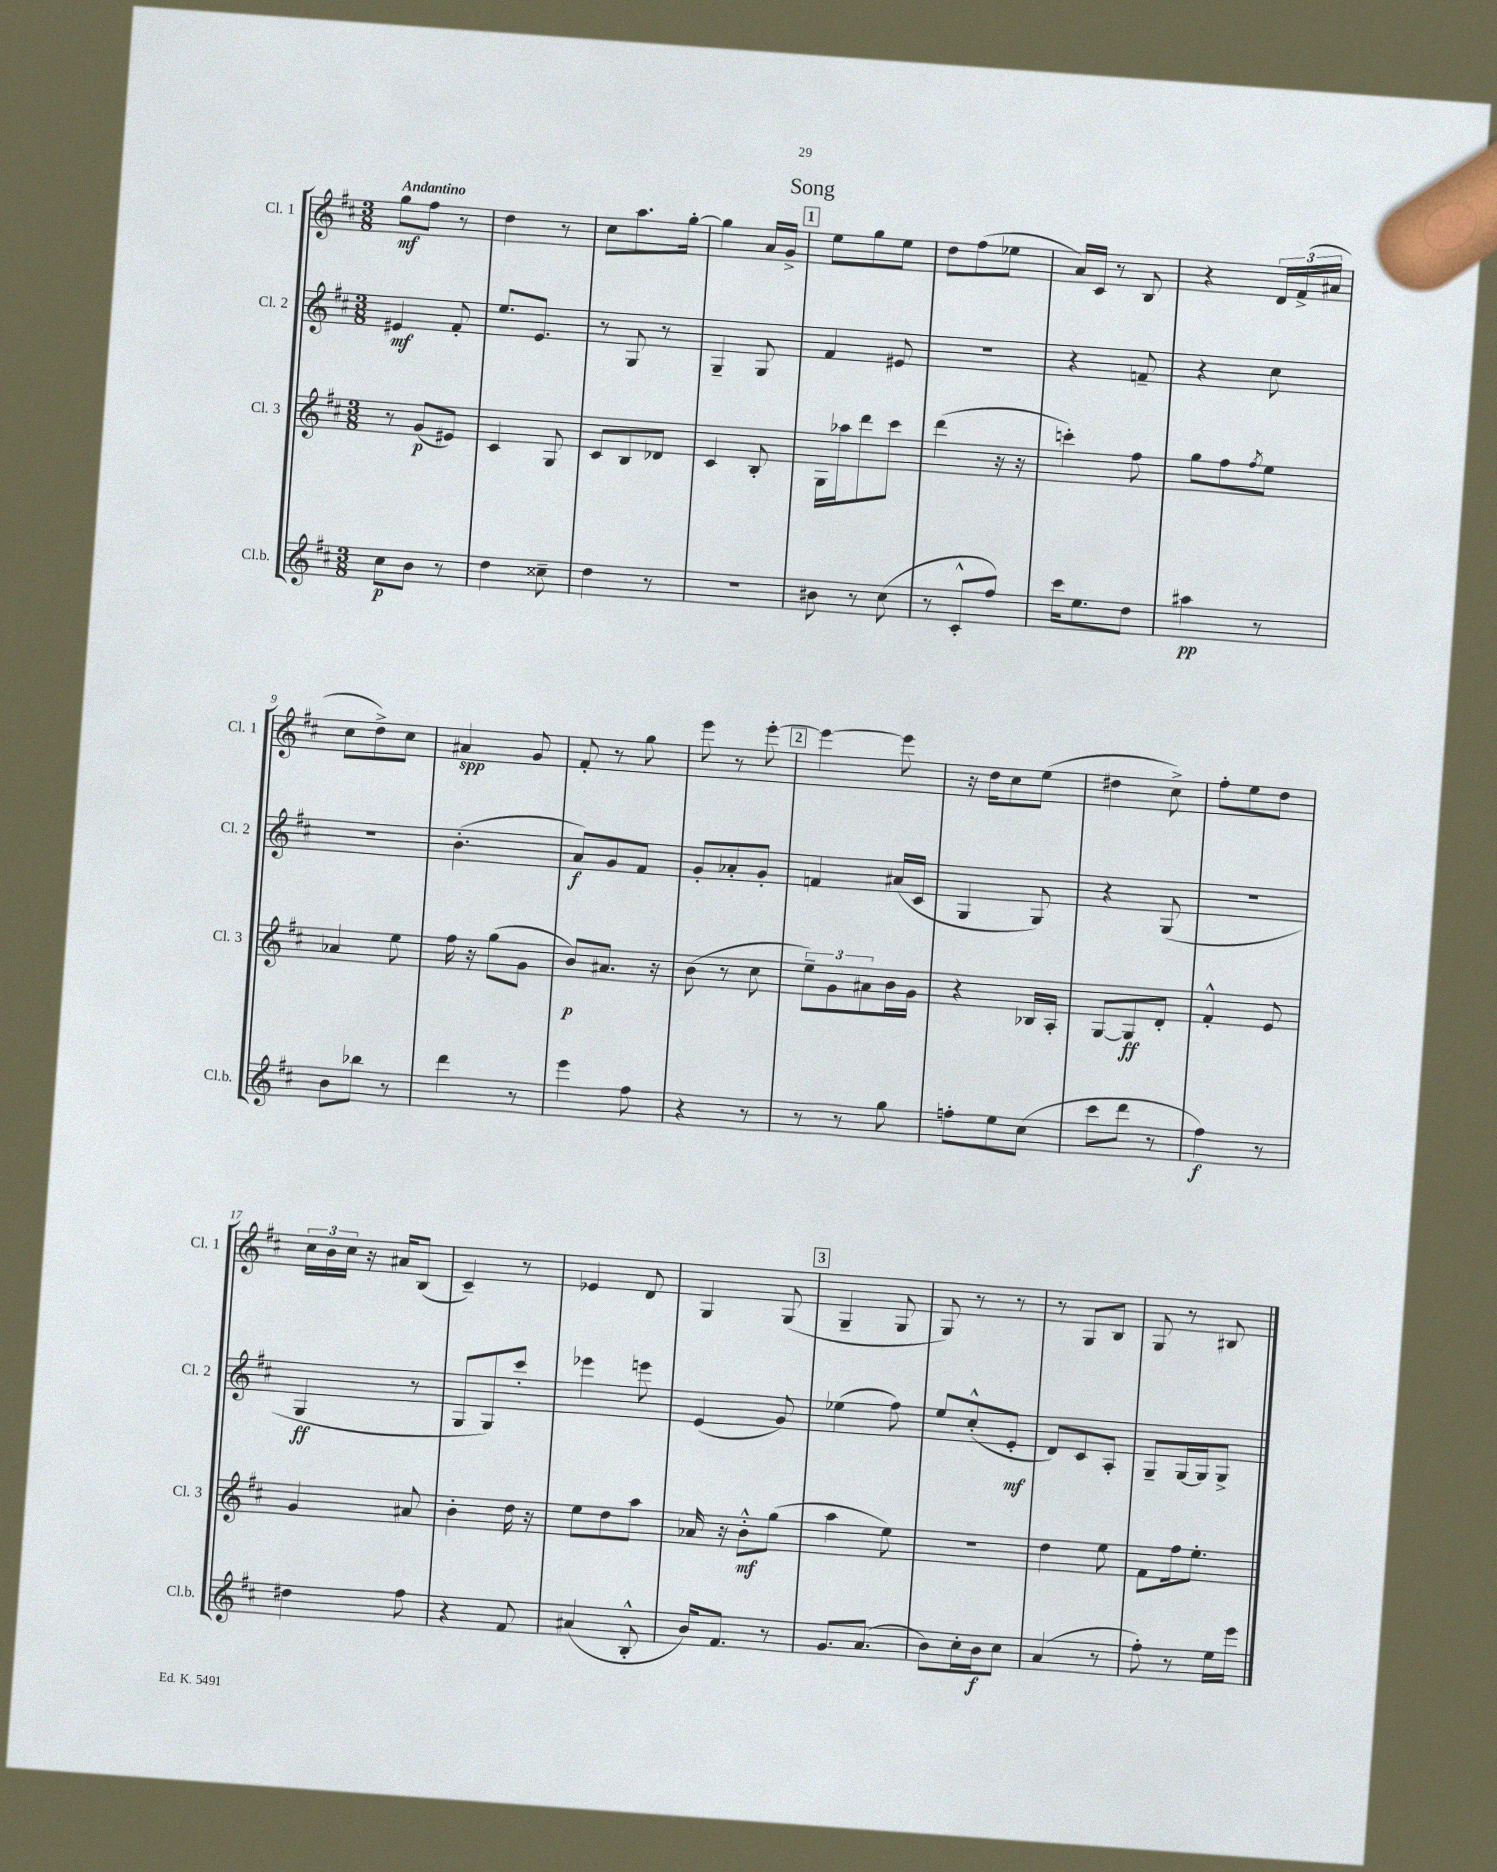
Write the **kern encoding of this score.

**kern	**dynam	**kern	**dynam	**kern	**dynam	**kern	**dynam
*part4	*part4	*part3	*part3	*part2	*part2	*part1	*part1
*staff4	*staff4	*staff3	*staff3	*staff2	*staff2	*staff1	*staff1
*I"Cl.b.	*	*I"Cl. 3	*	*I"Cl. 2	*	*I"Cl. 1	*
*I'Cl.b.	*	*I'Cl. 3	*	*I'Cl. 2	*	*I'Cl. 1	*
*clefG2	*	*clefG2	*	*clefG2	*	*clefG2	*
*k[f#c#]	*	*k[f#c#]	*	*k[f#c#]	*	*k[f#c#]	*
*M3/8	*	*M3/8	*	*M3/8	*	*M3/8	*
=1	=1	=1	=1	=1	=1	=1	=1
!	!	!	!	!	!	!LO:TX:a:B:t=Andantino	!
8cc#\L	p	8r	.	4e#X/	mf	8gg\L	mf
8b\J	.	(8g/L	p	.	.	8ff#\J	.
8r	.	8e#X/J)	.	8f#'/	.	8r	.
=2	=2	=2	=2	=2	=2	=2	=2
4dd\	.	4c#/	.	8.ee/L	.	4dd\	.
.	.	.	.	8.e/J	.	.	.
8cc##X~\	.	8G/	.	.	.	8r	.
=3	=3	=3	=3	=3	=3	=3	=3
4dd\	.	8c#/L	.	8r	.	8cc#\L	.
.	.	8B/	.	8G/	.	8.aa\	.
8r	.	8d-X/J	.	8r	.	.	.
.	.	.	.	.	.	[16gg'\Jk	.
=4	=4	=4	=4	=4	=4	=4	=4
4.r	.	4c#/	.	4G~/	.	4gg\]	.
.	.	8B'/	.	8G/	.	16a/LL	.
.	.	.	.	.	.	16g^/JJ	.
!!LO:REH:place=s1:t=1
=5	=5	=5	=5	=5	=5	=5	=5
8b#X\	.	16G\LL	.	4f#/	.	8ee\L	.
.	.	16aa-X\J	.	.	.	.	.
8r	.	8ddd\	.	.	.	8gg\	.
(8cc#\	.	8ccc#\J	.	8e#X/	.	8ee\J	.
=6	=6	=6	=6	=6	=6	=6	=6
8r	.	(4ddd\	.	4.r	.	8dd\L	.
8c#'^^/L	.	.	.	.	.	(8ff#\	.
8ff#/J)	.	16r	.	.	.	8ee-X\J	.
.	.	16r	.	.	.	.	.
=7	=7	=7	=7	=7	=7	=7	=7
16ccc#\KL	.	4cccn'\)	.	4r	.	16a/LL)	.
8.ee\	.	.	.	.	.	16c#/JJ	.
.	.	.	.	.	.	8r	.
8dd\J	.	8ff#\	.	8fn~/	.	8B/	.
=8	=8	=8	=8	=8	=8	=8	=8
4aa#X\	pp	8gg\L	.	4r	.	4r	.
.	.	8ff#\	.	.	.	.	.
.	.	8qff#/	.	.	.	.	.
8r	.	8ee\J	.	8cc#\	.	24d/LL	.
.	.	.	.	.	.	(24f#^/	.
.	.	.	.	.	.	24a#X/JJ	.
!!LO:LB:g=z
=9	=9	=9	=9	=9	=9	=9	=9
8b\L	.	4a-X/	.	4.r	.	8cc#\L	.
8bb-X\J	.	.	.	.	.	8dd^\)	.
8r	.	8ee\	.	.	.	8cc#\J	.
=10	=10	=10	=10	=10	=10	=10	=10
4ddd\	.	16ff#\	.	(4.b'\	.	4a#X/	spp
.	.	16r	.	.	.	.	.
.	.	(8gg\L	.	.	.	.	.
8r	.	8g\J	.	.	.	8g/	.
=11	=11	=11	=11	=11	=11	=11	=11
4eee\	.	8b/L)	p	8a/L)	f	8f#'/	.
.	.	8.a#X/J	.	8g/	.	8r	.
8ff#\	.	.	.	8f#/J	.	8gg\	.
.	.	16r	.	.	.	.	.
=12	=12	=12	=12	=12	=12	=12	=12
4r	.	(8b\	.	8g'/L	.	8eee\	.
.	.	8r	.	8a-X'/	.	8r	.
8r	.	8cc#\	.	8g'/J	.	[8eee'\	.
!!LO:REH:place=s1:t=2
=13	=13	=13	=13	=13	=13	=13	=13
8r	.	12ee~\L)	.	4fn/	.	4eee\_	.
.	.	12g\	.	.	.	.	.
8r	.	.	.	.	.	.	.
.	.	12a#X\	.	.	.	.	.
8gg\	.	16b\L	.	(16a#X/LL	.	8eee\]	.
.	.	16g\JJ	.	16c#/JJ	.	.	.
=14	=14	=14	=14	=14	=14	=14	=14
8ffn'\L	.	4r	.	4G/	.	16r	.
.	.	.	.	.	.	16dd\KL	.
8ee\	.	.	.	.	.	8cc#\	.
(8cc#\J	.	16B-X/LL	.	8G/)	.	(8ee\J	.
.	.	16A'/JJ	.	.	.	.	.
=15	=15	=15	=15	=15	=15	=15	=15
8ccc#\L	.	[8G/L	.	4r	.	4dd#X\	.
8ddd\J	.	8G/]	ff	.	.	.	.
8r	.	8d'/J	.	(8G/	.	8cc#^\)	.
=16	=16	=16	=16	=16	=16	=16	=16
4ff#\)	f	4f#'^^/	.	4.r	.	8ff#'\L	.
.	.	.	.	.	.	8ee\	.
8r	.	8e/	.	.	.	8dd\J	.
!!LO:LB:g=z
=17	=17	=17	=17	=17	=17	=17	=17
4dd#X\	.	4g/	.	4G/	ff	24cc#\LL	.
.	.	.	.	.	.	24b\	.
.	.	.	.	.	.	24cc#\JJ	.
.	.	.	.	.	.	16r	.
.	.	.	.	.	.	16a#X/KL	.
8ff#\	.	8a#X/	.	8r	.	(8B/J	.
=18	=18	=18	=18	=18	=18	=18	=18
4r	.	4b'\	.	8G/L	.	4c#~/)	.
.	.	.	.	8G/)	.	.	.
8f#/	.	16dd\	.	8ccc#'/J	.	8r	.
.	.	16r	.	.	.	.	.
=19	=19	=19	=19	=19	=19	=19	=19
(4a#X/	.	8ee\L	.	4eee-X\	.	4e-X/	.
.	.	8dd\	.	.	.	.	.
8B'^^/	.	8aa\J	.	8eeen\	.	8d/	.
=20	=20	=20	=20	=20	=20	=20	=20
16b/KL)	.	16a-X/	.	(4e/	.	4G/	.
8.f#/J	.	16r	.	.	.	.	.
.	.	8b'^^\L	mf	.	.	.	.
8r	.	(8gg\J	.	8g/)	.	(8G/	.
!!LO:REH:place=s1:t=3
=21	=21	=21	=21	=21	=21	=21	=21
8.g/L	.	4aa\	.	(4ee-X\	.	4G~/	.
(8.a/J	.	.	.	.	.	.	.
.	.	8ee\)	.	8ff#\)	.	8G/	.
=22	=22	=22	=22	=22	=22	=22	=22
8b\L)	.	4.r	.	8ee/L	.	8G/)	.
16cc#'\L	.	.	.	(8cc#'^^/	.	8r	.
16b\J	f	.	.	.	.	.	.
8cc#\J	.	.	.	8e'/J	mf	8r	.
=23	=23	=23	=23	=23	=23	=23	=23
(4a/	.	4dd\	.	8d/L)	.	8r	.
.	.	.	.	8c#/	.	8G/L	.
8r	.	8ee\	.	8A'/J	.	8B/J	.
=24	=24	=24	=24	=24	=24	=24	=24
8ff#'\)	.	8f#\L	.	8G~/L	.	8G/	.
8r	.	16ff#\k	.	[16G/L	.	8r	.
.	.	8.ee'\J	.	16G/J]	.	.	.
16ee\LL	.	.	.	8G^/J	.	8B#X/	.
16eee\JJ	.	.	.	.	.	.	.
==	==	==	==	==	==	==	==
*-	*-	*-	*-	*-	*-	*-	*-
